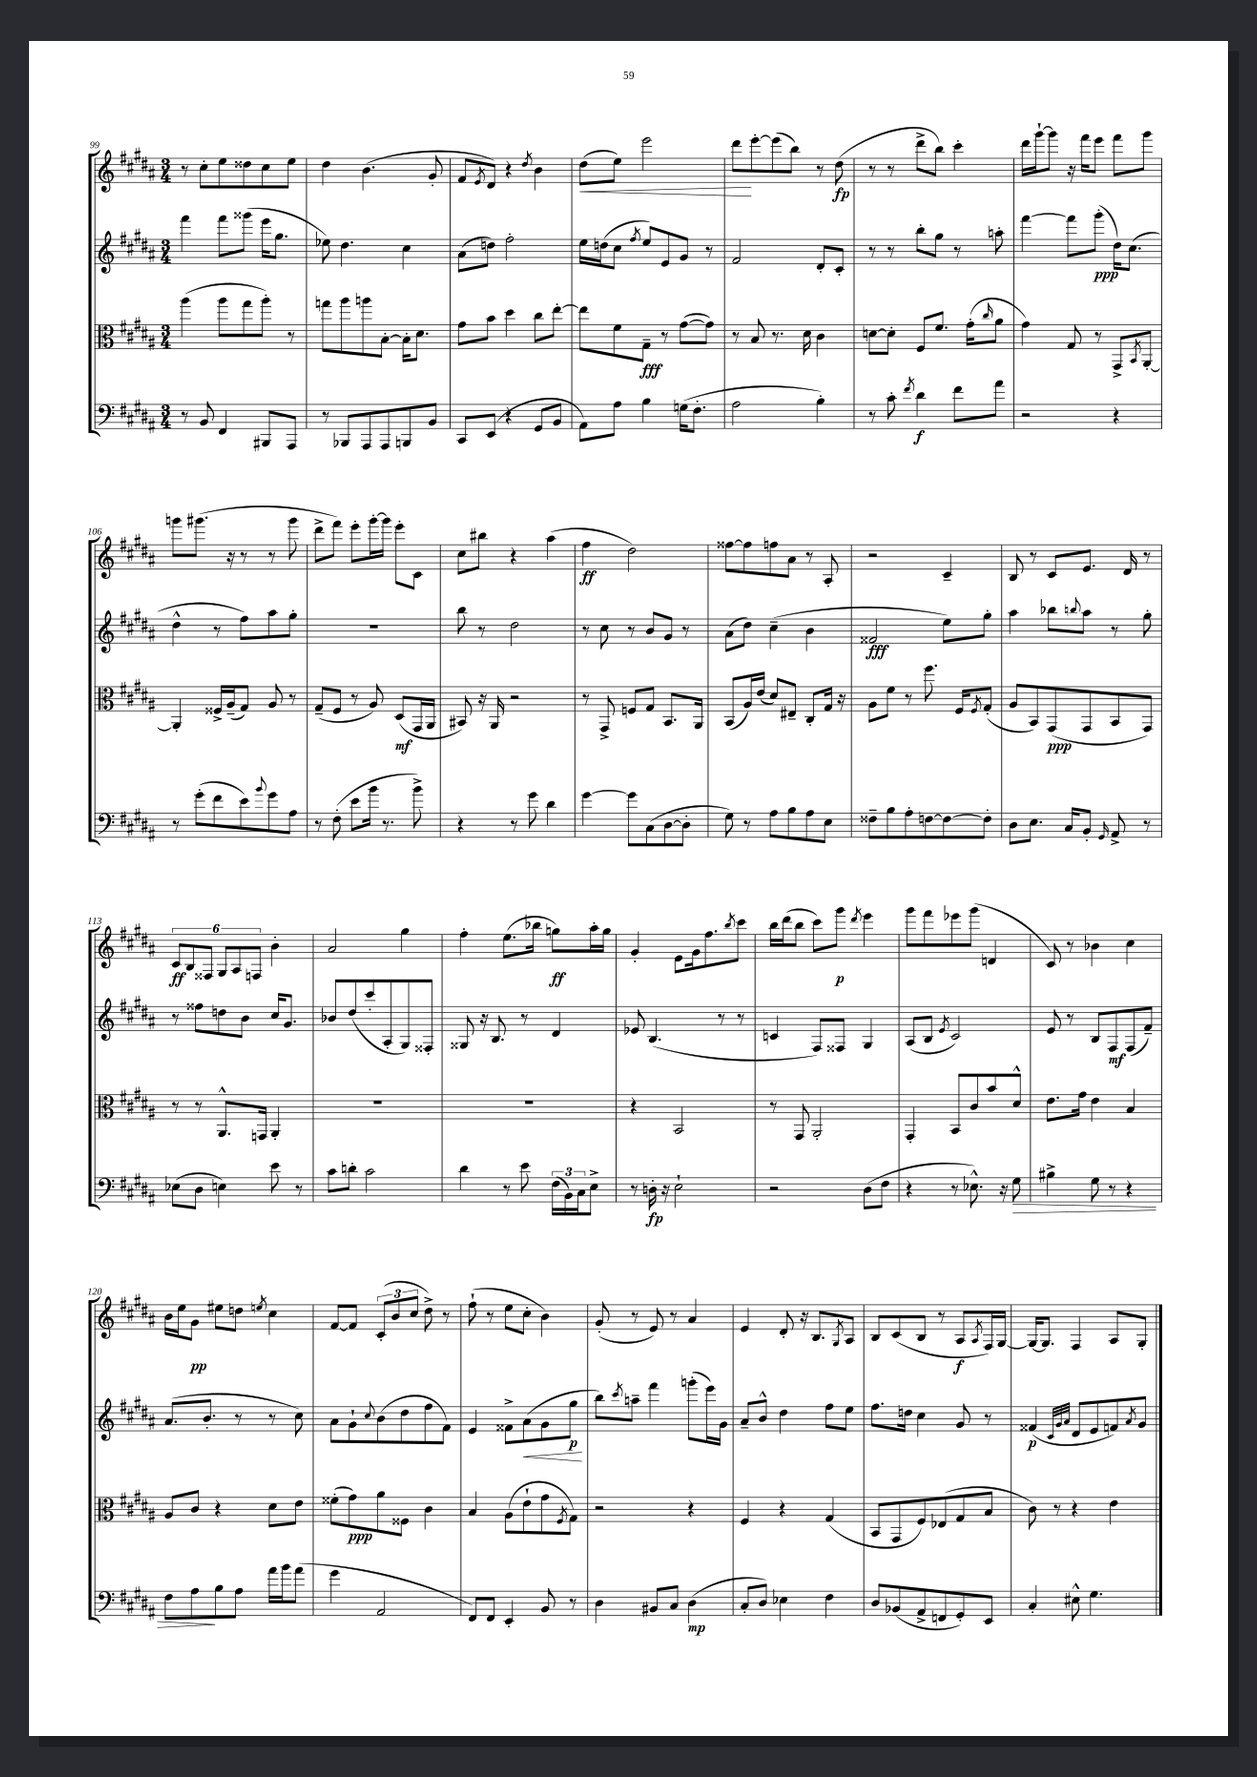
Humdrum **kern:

**kern	**kern	**kern	**kern
*staff4	*staff3	*staff2	*staff1
*clefF4	*clefC3	*clefG2	*clefG2
*k[f#c#g#d#a#]	*k[f#c#g#d#a#]	*k[f#c#g#d#a#]	*k[f#c#g#d#a#]
*M3/4	*M3/4	*M3/4	*M3/4
8r	(4aa#\	4fff#\	8r
8BB/	.	.	8cc#'\L
4FF#/	8aa#\L	8fff#\L	8ee\
.	8gg#\	(8ggg##\J	8dd##\
8BBB#/L	8aa#'\J)	16eee\LK	8cc#\
.	.	8.gg#\J	.
8AAA#/J	8r	.	8ee\J
=	=	=	=
8r	8gg\L	8ee-\)	4dd#\
8BBB-/L	8aa#\	4.dd#\	.
8AAA#/	8aa\	.	(4.b\
8AAA#/	[8B'\J	.	.
8BBB/	16B'\]LK	4cc#\	.
.	8.d#\J	.	.
8BB/J	.	.	8g#'/
=	=	=	=
8CC#/L	8g#\L	(8a#\L	8f#/L
.	.	.	8qe/
(8EE/J	8b\J	8dd\J)	8d#/J)
4r	4dd#\	2ff#'\	4r
.	.	.	8qdd#/
8GG#/L	8cc#\L	.	4b\
8BB/J	[8ee'\J	.	.
=	=	=	=
8AA#\L)	8ee\]L	16ee\LL	(8dd#\L
.	.	(16dd\J	.
8A#\J	8f#\	8cc#\J	8ee\J)
.	.	8qff#/	.
4B\	8G#~\J	8ee/L)	2eee\
.	8r	8e/	.
(16G\LK	([8g#\L	8g#/J	.
8.F#'\J	.	.	.
.	8g#\]J)	8r	.
=	=	=	=
2A#\	8r	2f#/	8ddd#\L
.	8B/	.	[8eee'\
.	8.r	.	(8eee\]
.	.	.	8bb\J)
.	16d#\	.	.
4B'\)	4c#\	8d#'/L	8r
.	.	8c#'/J	(8dd#\
=	=	=	=
8r	[8d\L	8r	8r
8c#'\	8d'\]J	8r	8r
8qf#/	.	.	.
4d#\	8F#/L	8bb'\L	8ddd#^\L
.	8.f#/J	8gg#\J	8bb\J)
8f#\L	.	8r	4ccc#'\
.	(16g#'\LK	.	.
.	16qqcc#/	.	.
8a#\J	8a#\J	8aa'\	.
=	=	=	=
2r	4g#\)	[4fff#\	16ddd#\LL
.	.	.	[16ggg#`\J
.	.	.	8ggg#\]J
.	8G#/	8fff#\]L	16r
.	.	.	16fff#\LK
.	8r	(8ggg#'\J	8eee\J
4r	8GG#^/L	16dd#\LK)	8fff#\L
.	.	(8.cc#\J	.
.	8qBB/	.	.
.	[8AA#'/J	.	8ggg#\J
=	=	=	=
8r	4AA#'/]	4dd#^^\	8ggg\L
(8g#'\L	.	.	(8.ggg#\J
8f#\	16F##^/LL	8r	.
.	(16A#~/J	.	16r
8e\)	8G#/J)	8ff#\L)	8r
8qqb/	.	.	.
8g#\	8A#/	8aa#\	8r
8A#\J	8r	8gg#'\J	8ggg#\
=	=	=	=
8r	(8G#~/L	2.r	8ddd#^\L
(8F#'\	8F#/J	.	8fff#\J)
8e\L	8r	.	8eee'\L
16b\Jk	8A#/)	.	[16ggg#'\L
8.r	.	.	16ggg#\]JJ
.	(8D#/L	.	8eee'\L
8b^\)	16GG#/L	.	8c#\J
.	16AA#/JJ	.	.
=	=	=	=
4r	8BB#/)	8bb\	8cc#\L
.	16r	8r	8bb#\J
.	16AA#/	.	.
8r	2r	2dd#\	4r
8g#\	.	.	.
4d#\	.	.	(4aa#\
=	=	=	=
[4g#\	8r	8r	4ff#\
.	8GG#^/	8cc#\	.
8g#\]L	8F/L	8r	2dd#\)
(8C#\	8G#/J	8b/L	.
[8D#\	8.BB/L	8g#/J	.
8D#'\]J	.	8r	.
.	16AA#/Jk	.	.
=	=	=	=
8G#\)	(8BB/L	(8a#\L	[8ff##\L
8r	16A#/L)	8dd#\J)	8ff##\]
.	(16e/JJ	.	.
8A#\L	8d#/L)	(4cc#~\	8ff\
8B\	8E#~/J	.	8a#\J
8A#\	8C#'/L	4b\	8r
8E\J	16G#/Jk	.	8A#'/
.	16r	.	.
=	=	=	=
8F##~\L	8A#\L	2f##/	2r
8B\	8f#\J	.	.
8A#'\	8r	.	.
[8F\	8.ff#\	.	.
8F\_	.	8ee\L)	4c#~/
.	16F#/LK	.	.
.	8qF#/	.	.
8F'\]J	(8G#'/J	8gg#'\J	.
=	=	=	=
8D#\L	8A#/L	4aa#\	8B/
8.E\J	8BB/)	.	8r
.	(8GG#/	8bb-\L	8c#/L
16C#/LK	.	.	.
.	.	8qqbb/	.
8BB'/J	8GG#/	8aa#\J	8.e/J
16qqGG#/	.	.	.
8AA#^/	8BB/	8r	.
.	.	.	16d#/
8r	8GG#/J)	8gg#'\	8r
=	=	=	=
(8E-\L	8r	8r	12c#/L
.	.	.	12B/
8D#\J	8r	8ff##\L	.
.	.	.	12F##/J
4E\)	8.AA#^^/L	8dd\	12G#/L
.	.	.	12A#/
.	.	8b\J	.
.	.	.	12F/J
.	16GG/Jk	.	.
8e\	4AA#'/	16cc#/LK	4b'\
.	.	8.g#/J	.
8r	.	.	.
=	=	=	=
8c#\L	2.r	8b-/L	2a#/
8d'\J	.	(8dd#/	.
2c#\	.	8ccc#'/	.
.	.	8A#'/	.
.	.	8G#/)	4gg#\
.	.	8F##'/J	.
=	=	=	=
4d#\	2.r	8G##/	4ff#'\
.	.	16r	.
.	.	8.B/	.
8r	.	.	(8.ee\L
8e\	.	8r	.
.	.	.	16bb-\Jk
(24F#\LL	.	4d#/	8gg\L)
24BB\)	.	.	.
24C#\J	.	.	.
8E^\J	.	.	16aa#'\L
.	.	.	16gg\JJ
=	=	=	=
8r	4r	8e-/	4g#'/
16D'\	.	(4.B/	.
16r	.	.	.
2E`\	2BB/	.	8e\L
.	.	.	16g#\k
.	.	.	8.ff#\
.	.	8r	.
.	.	.	8qbb/
.	.	8r	8ccc#\J
=	=	=	=
2r	8r	4c/	16bb\LL
.	.	.	(16ddd#\J
.	8GG#/	.	8bb\J
.	2AA#'/	8F#/L)	8ccc#\L)
.	.	8F##/J	8ggg#\J
.	.	.	8qddd#/
(8D#\L	.	4G#/	4eee\
8F#\J	.	.	.
=	=	=	=
4r	4GG#'/	(8A#/L	8ggg#\L
.	.	8B/J	8fff#\
.	.	8qe/	.
8r	8BB/L	2c#/)	8eee-\
8.E-^^\)	8c#/	.	(8ggg#\J
.	8b/	.	4d/
16r	.	.	.
8G#\	8d#^^/J	.	.
=	=	=	=
4B#^\	8.e\L	8e/	8c#/)
.	.	8r	8r
.	16g#\Jk	.	.
8G#\	4e\	8B/L	4b-\
8r	.	8F#/	.
4r	4B/	(8F#/	4cc#\
.	.	8f#~/J)	.
=	=	=	=
8F#\L	8A#/L	(8.a#/L	16b\LL
.	.	.	16ee\J
8A#\	8c#/J	.	8g#\J
.	.	8.b'/J	.
8B\	4r	.	8ee#\L
8A#\J	.	8r	8dd\J
.	.	.	8qee/
16a#\LL	8d#\L	8r	4cc#\
16b\J	.	.	.
(8a#\J	8e\J	8cc#\)	.
=	=	=	=
4g#\	(8f##'\L	8a#\L	[8f#/L
.	8g#\)	8g#`\	8f#/]J
.	.	8qqcc#/	.
2AA#/	8a#\	(8b\	(12c#'/L
.	.	.	12b/
.	8F##\J	8dd#\	.
.	.	.	12cc#/J
.	4c#\	8ff#\	8dd#^\)
.	.	8f#\J)	8r
=	=	=	=
8FF#/L)	4B/	4e/	(8ff#`\
8FF#/J	.	.	8r
4EE'/	(8A#\L	8f##^\L	8ee\L
.	8e`\	(8a#\	8cc#'\J
8BB/	8g#\	8g#\	4b\)
.	8qF#/	.	.
8r	8G#\J)	8gg#\J	.
=	=	=	=
4D#\	2r	8bb\L)	(8g#'/
.	.	8qccc#/	.
.	.	8aa~\J	8r
8BB#/L	.	4fff#\	8e/)
8C#/J	.	.	8r
(4D#\	4r	(8ggg'\L	4a#/
.	.	16eee\L)	.
.	.	16g#\JJ	.
=	=	=	=
8C#'/L	4F#/	8a#~/L	4e/
8D#/J)	.	8b^^/J	.
4E-\	4r	4dd#\	8d#'/
.	.	.	16r
.	.	.	8.B/L
4F#\	(4G#/	8ff#\L	.
.	.	.	8qG#/
.	.	8ee\J	8A#/J
=	=	=	=
8D#/L	8BB/L	8.ff#\L	8B/L
(8BB-/	8GG#/	.	(8c#/
.	.	16dd\Jk	.
8AA#^/	8F#/)	4cc#\	8B/J
8FF/	(8E-/	.	8r
8GG#'/)	8G#/	8g#/	8A#/L
.	.	.	8qA#/
8EE/J	8B/J	8r	16F#/L)
.	.	.	[16G#/JJ
=	=	=	=
4C#'/	8c#\)	(4f##/	16G#/_LK
.	.	.	8.G#/]J
.	8r	.	.
.	.	32qqc#/LLL	.
.	.	32qqg#/	.
.	.	32qqa#/JJJ	.
8E#^^\	4r	8d#/L	4F#/
4.G#\	.	8e/	.
.	4e\	8f/)	8A#/L
.	.	8qa#/	.
.	.	8g#/J	8G#'/J
==	==	==	==
*-	*-	*-	*-
